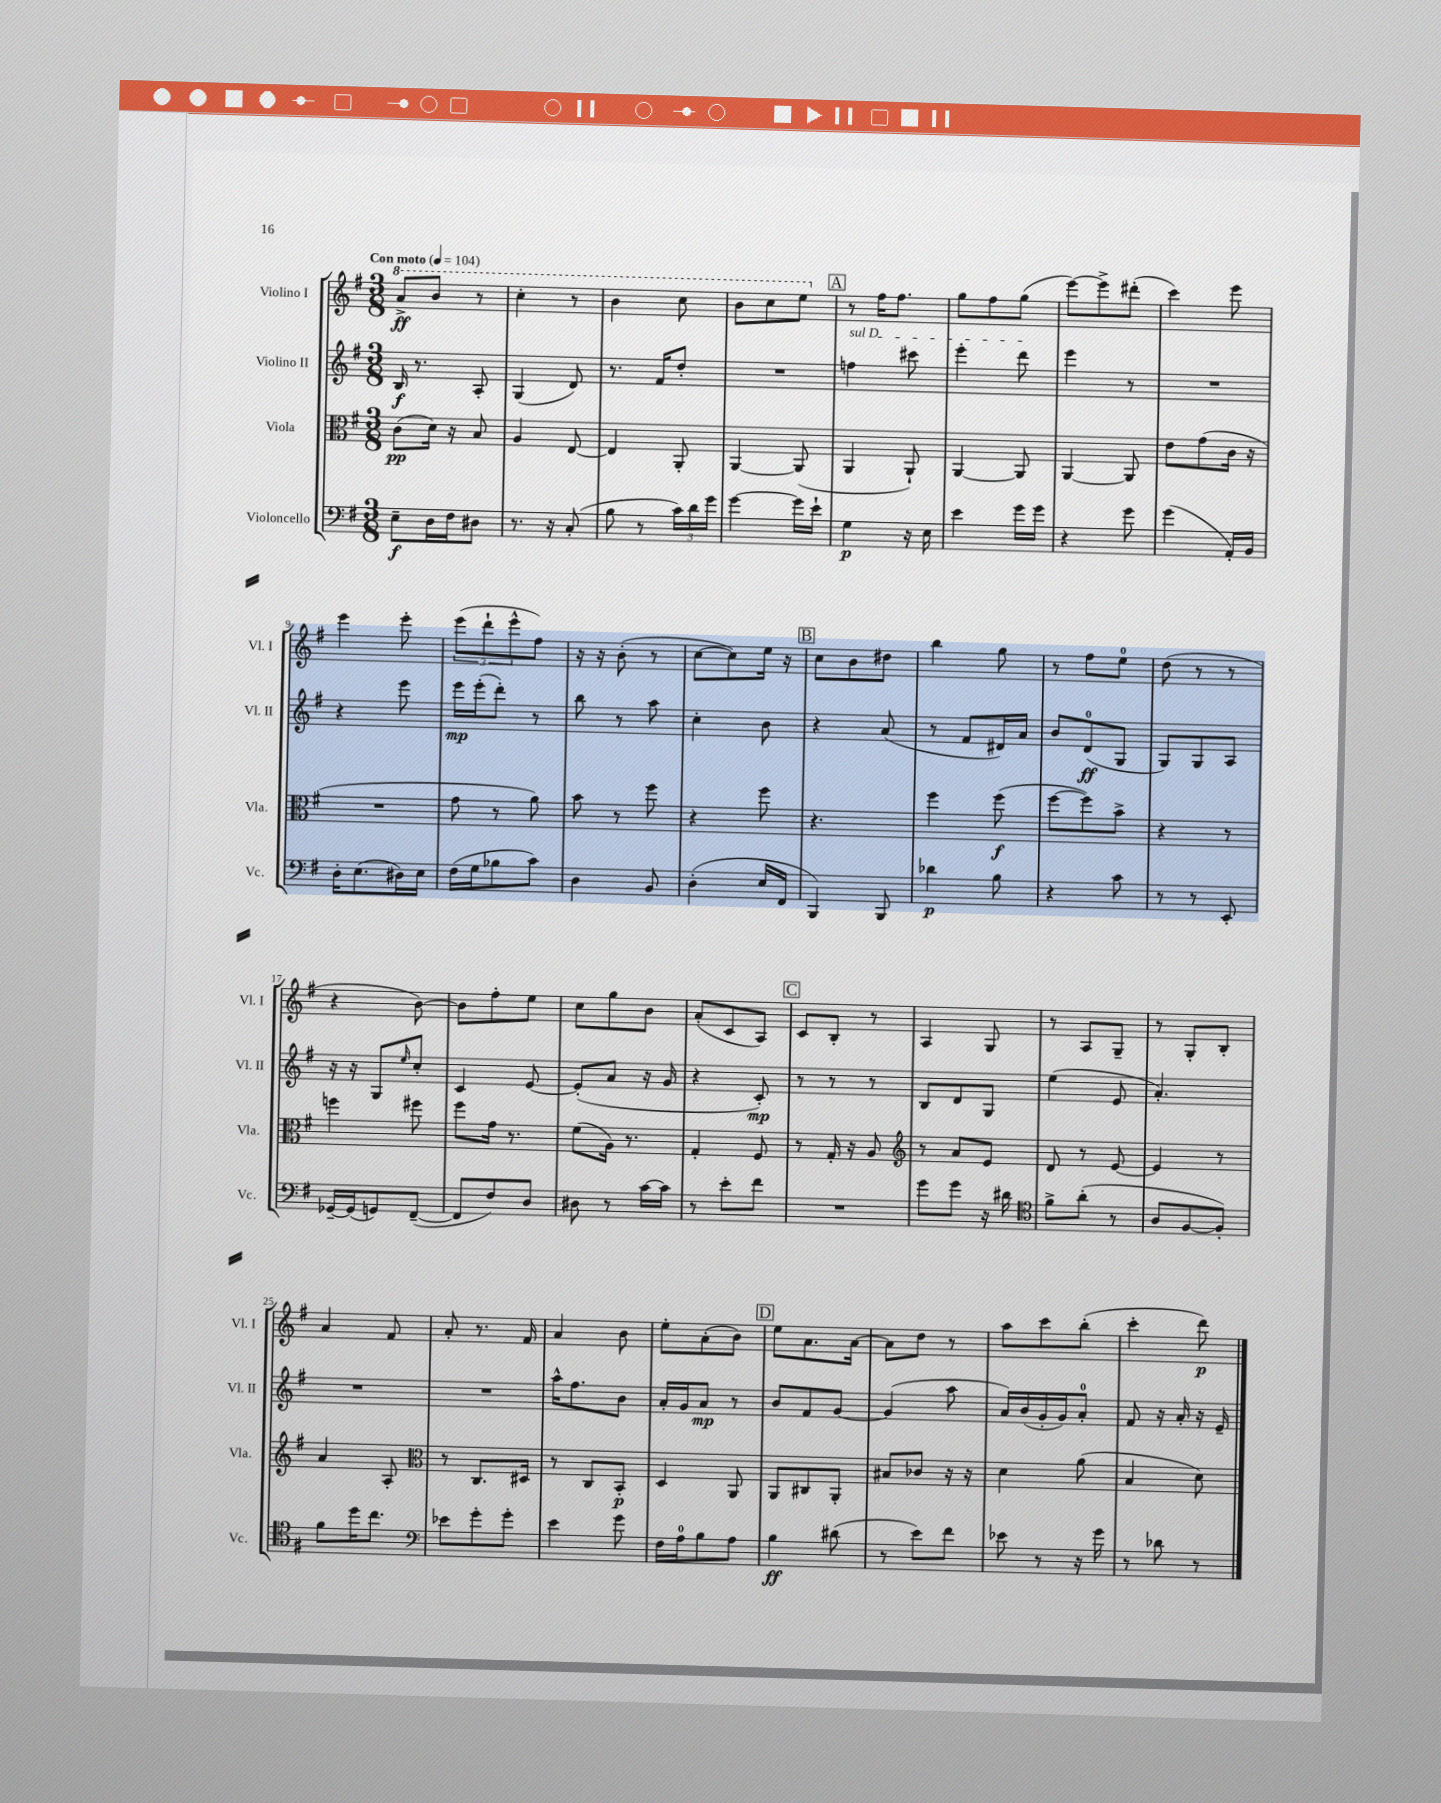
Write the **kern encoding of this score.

**kern	**kern	**kern	**kern
*staff4	*staff3	*staff2	*staff1
*clefF4	*clefC3	*clefG2	*clefG2
*k[f#]	*k[f#]	*k[f#]	*k[f#]
*M3/8	*M3/8	*M3/8	*M3/8
*MM104	*MM104	*MM104	*MM104
8E~\L	(8c\L	16B/	8aa^/L
.	.	8.r	.
16D\L	16d\Jk)	.	8bb/J
16F#\J	16r	.	.
8D#\J	8B/	8A'/	8r
=	=	=	=
8.r	4A/	(4G/	4ccc'\
16r	.	.	.
(8C'/	[8E/	8d/)	8r
=	=	=	=
8B\	4E/]	8.r	4bb\
8r	.	.	.
.	.	16f#/LK	.
24c\LL)	8AA'/	8dd'/J	8ccc\
24d\	.	.	.
24g\JJ	.	.	.
=	=	=	=
[4g\	[4AA/	4.r	8bb\L
.	.	.	8ccc\
16g\]LL	(8AA/]	.	8eee\J
16e`\JJ	.	.	.
=	=	=	=
4G\	4AA/	4ff\	8r
.	.	.	16ff#\LK
.	.	.	8.ff#\J
16r	8AA`/)	8ccc#\	.
16E\	.	.	.
=	=	=	=
4e\	[4AA/	4eee'\	8gg\L
.	.	.	8ff#\
16g\LL	8AA/]	8ddd\	(8gg\J
16g\JJ	.	.	.
=	=	=	=
4r	[4AA/	4eee\	[8eee\L)
.	.	.	8eee^\]
8g\	8AA/]	8r	(8ddd#'\J
=	=	=	=
(4g\	8e\L	4.r	4ccc\)
.	(8g\	.	.
16AA'/LL)	16c\Jk	.	8eee\
16BB/JJ	16r	.	.
=	=	=	=
16D'\LK	4.r	4r	4eee\
(8.E\	.	.	.
16D#\L)	.	8eee\	8eee'\
16E\JJ	.	.	.
=	=	=	=
(16F#\LL	8g\	16eee\LL	(12eee\L
16G\J	.	(16eee'\J	.
.	.	.	12ddd`\
8B-\	8r	8ddd'\J)	.
.	.	.	12eee^^\
8c\J)	8a\)	8r	8ff#\J)
=	=	=	=
4D\	8b\	8bb\	16r
.	.	.	16r
.	8r	8r	(8b'\
8BB/	8ff#\	8aa\	8r
=	=	=	=
(4D'\	4r	4cc'\	[8cc\L
.	.	.	8cc\])
16E/LL	8ff#\	8b\	16ee\Jk
16FF#/JJ	.	.	16r
=	=	=	=
4BBB/)	4.r	4r	8cc\L
.	.	.	8b\
8BBB/	.	(8a/	8dd#\J
=	=	=	=
4d-\	4ff#\	8r	4bb\
.	.	8f#/L	.
8B\	(8ff#\	16d#/L)	8gg\
.	.	16a/JJ	.
=	=	=	=
4r	[8ff#\L	8b/L	8r
.	8ff#\])	(8d/	8ff#\L
8c\	8b^\J	8G/J	8ee\J
=	=	=	=
8r	4r	8G/L)	(8dd\
8r	.	8G/	8r
8EE'/	8r	8A/J	8r
=	=	=	=
[16GG-~/LL	4ff\	16r	4r
(16GG-/]J	.	16r	.
8GG/)	.	8G/L	.
.	.	16qqee/	.
([8FF#~/J	8ff#\	8cc'/J	[8b\)
=	=	=	=
8FF#/]L	8ff#\L	4c/	8b\]L
8F#/)	16g\Jk	.	8ff#'\
.	8.r	.	.
8D/J	.	[8e/	8ee\J
=	=	=	=
8D#\	(8f#\L	(8e'/]L	8cc\L
8r	16A\Jk)	8a/J	8gg\
.	8.r	.	.
[16c\LL	.	16r	8b\J
16c\]JJ	.	16g/	.
=	=	=	=
8r	4G'/	4r	(8a'/L
8e'\L	.	.	8c/
8f#\J	8F#/	8c'/)	8A/J)
=	=	=	=
4.r	8r	8r	8c/L
.	16G'/	8r	8B'/J
.	16r	.	.
.	8A/	8r	8r
=	=	=	=
*	*clefG2	*	*
8g\L	8r	8B/L	4A/
8g\J	8a/L	8d/	.
16r	8e/J	8G/J	8G/
16d#\	.	.	.
=	=	=	=
*clefC4	*	*	*
8f#^\L	8d/	(4ee\	8r
(8a'\J	8r	.	8A/L
8r	[8e/	8e/	8G~/J
=	=	=	=
8A/L	4e/]	4.a'/)	8r
[8F#/	.	.	8G'/L
8F#'/]J)	8r	.	8B'/J
=	=	=	=
8f#\L	4a/	4.r	4a/
16dd\K	.	.	.
8.cc\J	.	.	.
.	8A'/	.	8f#/
=	=	=	=
*clefF4	*clefC3	*	*
8e-\L	8r	4.r	8a'/
8g'\	8.C/L	.	8.r
8g'\J	.	.	.
.	16D#/Jk	.	16f#/
=	=	=	=
4e\	8r	16aa^^\LK	4a/
.	.	8.ff#\	.
.	8C/L	.	.
8g\	8BB'/J	8b\J	8b\
=	=	=	=
16F#\LL	4D/	16a'/LL	8ee'\L
16A\J	.	16g/J	.
8B\	.	8a/J	(8a'\
8A\J	8AA/	8r	8b\J)
=	=	=	=
4B\	8AA/L	8b/L	8ee\L
.	8C#/	8f#/	8.a\
(8d#\	8AA'/J	[8g/J	.
.	.	.	[16a\Jk
=	=	=	=
8r	8B#/L	(4g/]	8a\]L
8e\L)	8c-/J	.	8dd\J
8f#\J	16r	8aa\	8r
.	16r	.	.
=	=	=	=
8e-\	4d\	16a/LL)	8aa\L
.	.	(16b/	.
8r	.	16g'/	8ccc\
.	.	16g/J)	.
16r	(8a\	8a'/J	(8bb'\J
16g\	.	.	.
=	=	=	=
8r	4B/	8f#/	4ccc'\
8d-\	.	16r	.
.	.	16a'/	.
8r	8d\)	16r	8ddd\)
.	.	16e~/	.
==	==	==	==
*-	*-	*-	*-
